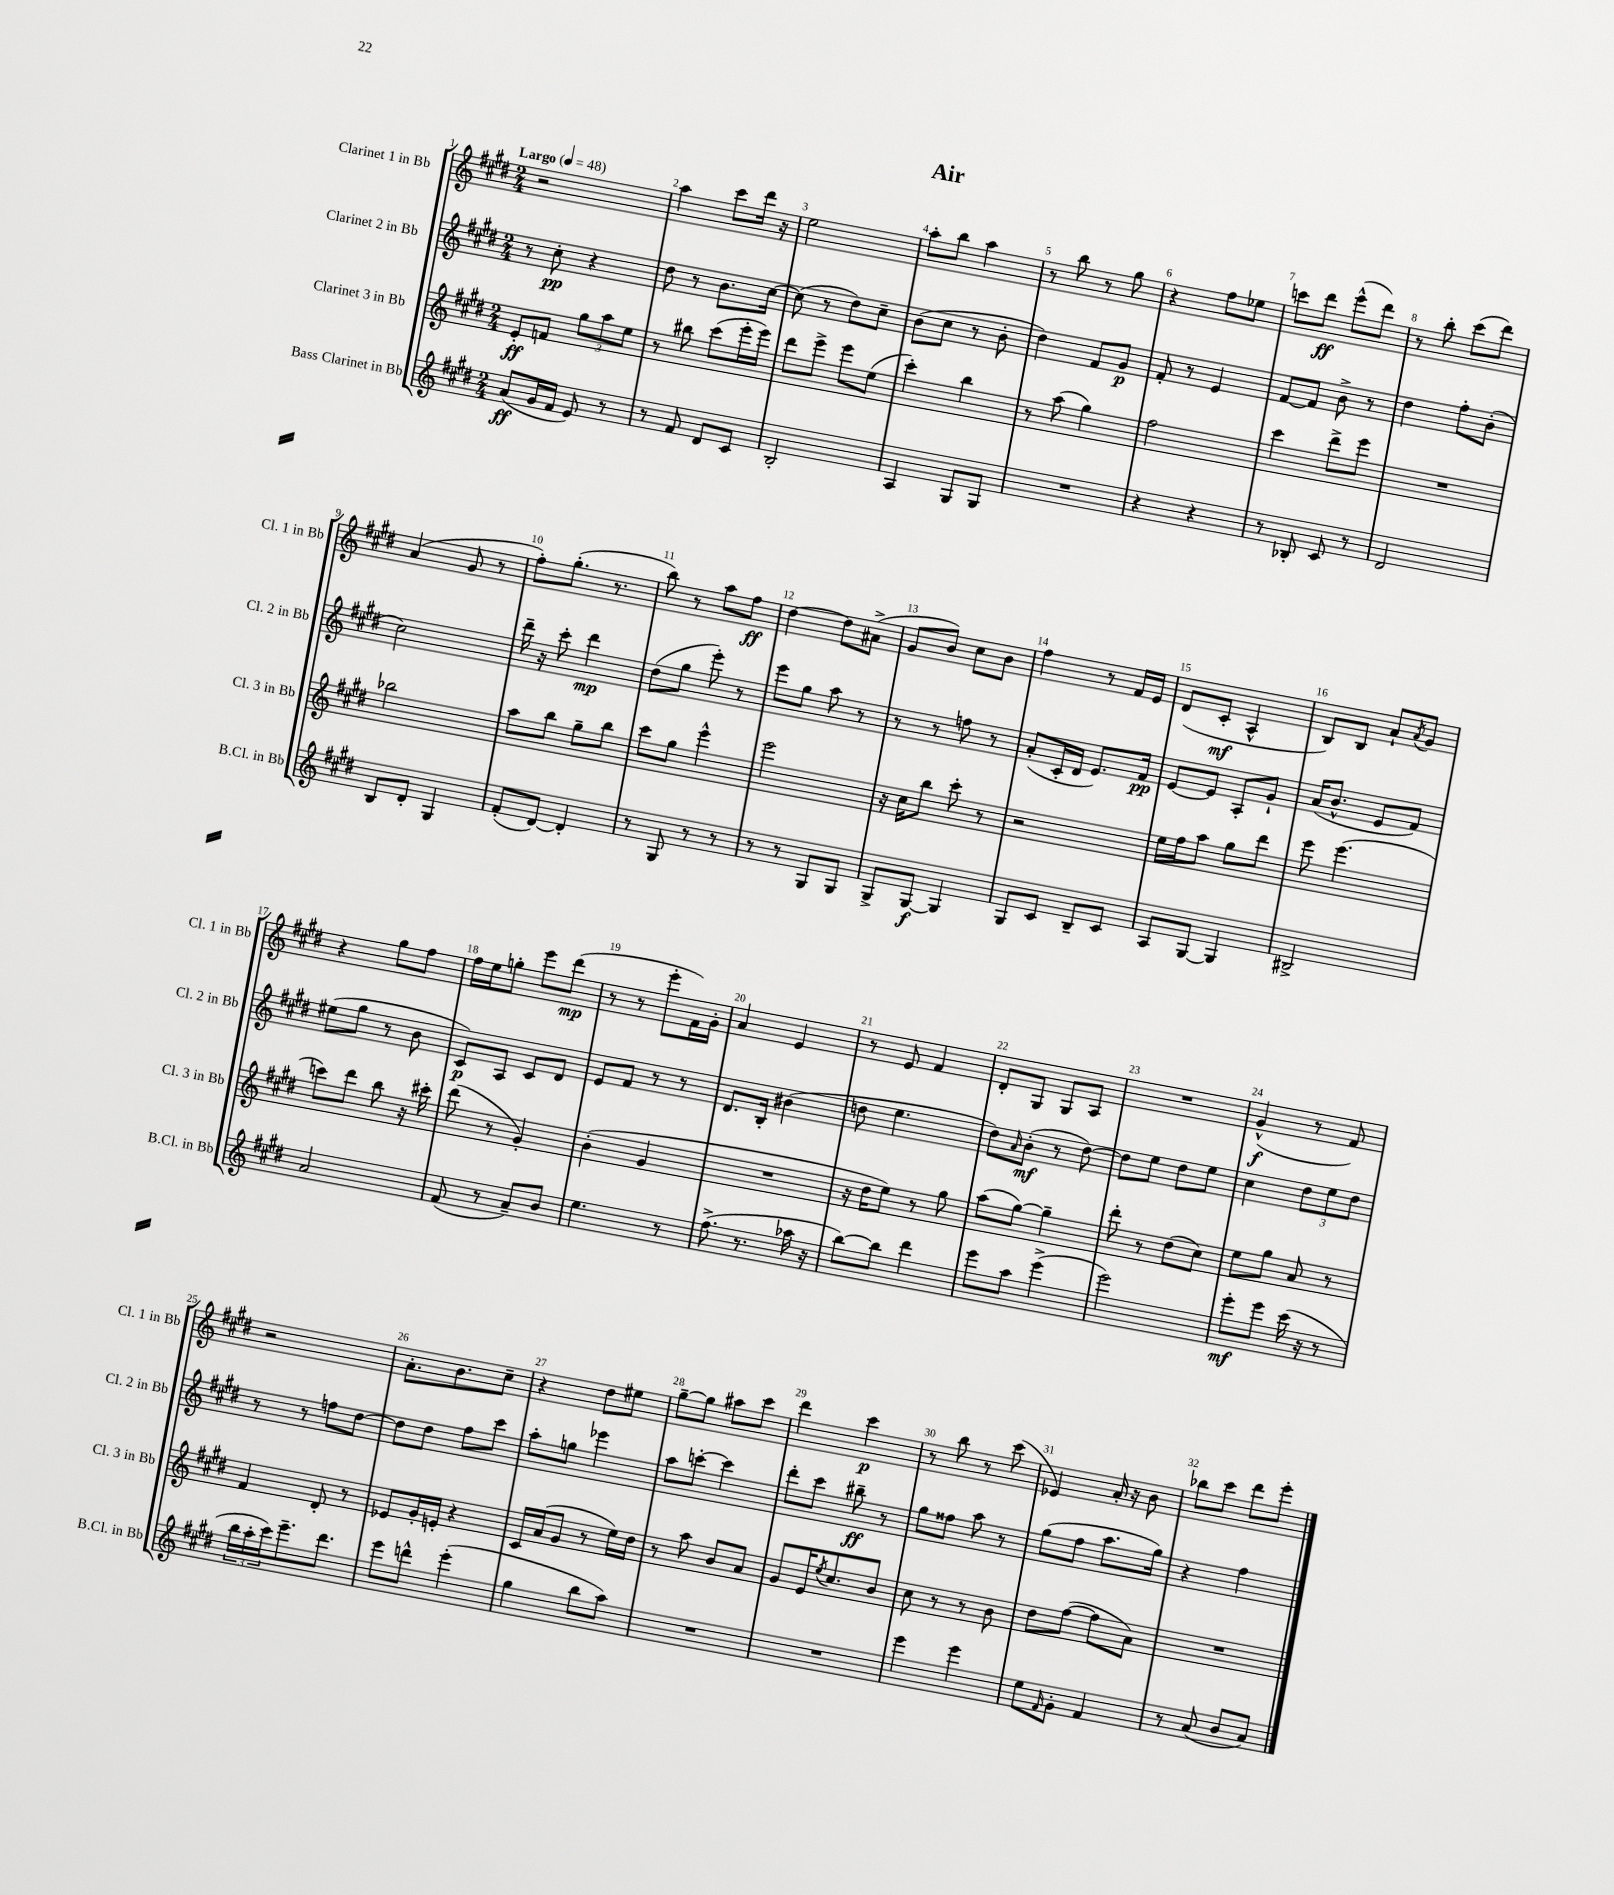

**kern	**dynam	**kern	**dynam	**kern	**dynam	**kern	**dynam
*part4	*part4	*part3	*part3	*part2	*part2	*part1	*part1
*staff4	*staff4	*staff3	*staff3	*staff2	*staff2	*staff1	*staff1
*I"Bass Clarinet in Bb	*	*I"Clarinet 3 in Bb	*	*I"Clarinet 2 in Bb	*	*I"Clarinet 1 in Bb	*
*I'B.Cl. in Bb	*	*I'Cl. 3 in Bb	*	*I'Cl. 2 in Bb	*	*I'Cl. 1 in Bb	*
*clefG2	*	*clefG2	*	*clefG2	*	*clefG2	*
*k[f#c#g#d#]	*	*k[f#c#g#d#]	*	*k[f#c#g#d#]	*	*k[f#c#g#d#]	*
*M2/4	*	*M2/4	*	*M2/4	*	*M2/4	*
*MM48	*	*MM48	*	*MM48	*	*MM48	*
=1	=1	=1	=1	=1	=1	=1	=1
!	!	!	!	!	!	!LO:TX:a:B:t=Largo	!
(8a/L	ff	8e'/L	ff	8r	.	2r	.
16g#/L	.	8fn/J	.	8cc#'\	pp	.	.
16f#/JJ	.	.	.	.	.	.	.
8e/)	.	12gg#\L	.	4r	.	.	.
.	.	12aa\	.	.	.	.	.
8r	.	.	.	.	.	.	.
.	.	12ee\J	.	.	.	.	.
=2	=2	=2	=2	=2	=2	=2	=2
8r	.	8r	.	8dd#\	.	4aa\	.
8f#/	.	8bb#X\	.	8r	.	.	.
8d#/L	.	(8ccc#\L	.	8.b\L	.	8ccc#\L	.
8c#/J	.	16eee'\L	.	.	.	16ddd#\Jk	.
.	.	16eee\JJ)	.	[16cc#\Jk	.	16r	.
=3	=3	=3	=3	=3	=3	=3	=3
2B'/	.	8ddd#\L	.	(8cc#\]	.	2ee\	.
.	.	8eee^\J	.	8r	.	.	.
.	.	8eee\L	.	8dd#\L)	.	.	.
.	.	(8ee\J	.	8cc#~\J	.	.	.
=4	=4	=4	=4	=4	=4	=4	=4
4A/	.	4ccc#'\)	.	(8b\L	.	8aa'\L	.
.	.	.	.	8cc#\J	.	8bb\J	.
8G#/L	.	4bb\	.	8r	.	4aa\	.
8G#/J	.	.	.	8b'\	.	.	.
=5	=5	=5	=5	=5	=5	=5	=5
2r	.	8r	.	4dd#\)	.	8r	.
.	.	(8aa\	.	.	.	8bb\	.
.	.	4gg#\)	.	8f#/L	.	8r	.
.	.	.	.	8g#/J	p	8gg#\	.
=6	=6	=6	=6	=6	=6	=6	=6
4r	.	2ff#\	.	8f#'/	.	4r	.
.	.	.	.	8r	.	.	.
4r	.	.	.	4e/	.	8ff#\L	.
.	.	.	.	.	.	8ee-X\J	.
=7	=7	=7	=7	=7	=7	=7	=7
8r	.	4ccc#\	.	[8f#/L	.	8cccn\L	.
8B-X'/	.	.	.	8f#/J]	.	8ddd#\J	ff
8c#/	.	8ddd#^\L	.	8b^\	.	(8eee^^\L	.
8r	.	8eee\J	.	8r	.	8ddd#\J)	.
=8	=8	=8	=8	=8	=8	=8	=8
2d#/	.	2r	.	4dd#\	.	8r	.
.	.	.	.	.	.	8bb'\	.
.	.	.	.	8ff#'\L	.	(8ccc#\L	.
.	.	.	.	(8b'\J	.	8ddd#\J)	.
!!LO:LB:g=z
=9	=9	=9	=9	=9	=9	=9	=9
8B/L	.	2bb-X\	.	2cc#\)	.	(4a/	.
8d#'/J	.	.	.	.	.	.	.
4G#/	.	.	.	.	.	8g#/	.
.	.	.	.	.	.	8r	.
=10	=10	=10	=10	=10	=10	=10	=10
(8f#'/L	.	8aa\L	.	16ddd#~\	.	8ff#'\L)	.
.	.	.	.	16r	.	.	.
[8d#/J)	.	8bb\J	.	8ccc#'\	.	(8.gg#'\J	.
4d#'/]	.	8gg#~\L	.	4ddd#\	mp	.	.
.	.	.	.	.	.	8.r	.
.	.	8bb\J	.	.	.	.	.
=11	=11	=11	=11	=11	=11	=11	=11
8r	.	8ccc#\L	.	(8dd#\L	.	8bb\)	.
8G#/	.	8gg#\J	.	8gg#\J	.	8r	.
8r	.	4eee^^\	.	8eee'\)	.	8aa\L	.
8r	.	.	.	8r	.	8ff#\J	ff
=12	=12	=12	=12	=12	=12	=12	=12
8r	.	2eee\	.	8eee\L	.	[4dd#\	.
8r	.	.	.	8gg#\J	.	.	.
8G#/L	.	.	.	8aa\	.	8dd#\L]	.
8G#/J	.	.	.	8r	.	(8a#X^\J	.
=13	=13	=13	=13	=13	=13	=13	=13
8G#^/L	.	16r	.	8r	.	8g#/L	.
.	.	16cc#\KL	.	.	.	.	.
[8G#/J	f	8bb\J	.	8r	.	8b/J)	.
4G#/]	.	8ccc#'\	.	8ffn\	.	8cc#\L	.
.	.	8r	.	8r	.	8b\J	.
=14	=14	=14	=14	=14	=14	=14	=14
8G#/L	.	2r	.	(8a'/L	.	4ff#\	.
8c#/J	.	.	.	16c#'/L	.	.	.
.	.	.	.	16d#/JJ	.	.	.
8B~/L	.	.	.	8.e/L)	.	8r	.
8c#/J	.	.	.	.	.	16f#/LL	.
.	.	.	.	16f#/Jk	pp	16e/JJ	.
=15	=15	=15	=15	=15	=15	=15	=15
8A/L	.	16ee\LL	.	[8e/L	.	(8d#/L	.
.	.	16ff#\J	.	.	.	.	.
[8G#/J	.	8aa\J	.	8e/J]	.	8c#'/J	mf
4G#/]	.	8gg#\L	.	8A'/L	.	4A^^/	.
.	.	8ddd#\J	.	8g#`/J	.	.	.
=16	=16	=16	=16	=16	=16	=16	=16
2B#X^/	.	8eee\	.	(16a/KL	.	8B/L)	.
.	.	.	.	8.b^^/J	.	.	.
.	.	(4.eee\	.	.	.	8B/J	.
.	.	.	.	8e/L	.	8a`/L	.
.	.	.	.	.	.	8qa/	.
.	.	.	.	8f#/J)	.	8g#/J	.
!!LO:LB:g=z
=17	=17	=17	=17	=17	=17	=17	=17
2a/	.	8cccn\L)	.	(8ee#X\L	.	4r	.
.	.	8ddd#\J	.	8gg#\J	.	.	.
.	.	8bb\	.	8r	.	8gg#\L	.
.	.	16r	.	8b\	.	8ff#\J	.
.	.	16ccc#X'\	.	.	.	.	.
=18	=18	=18	=18	=18	=18	=18	=18
(8f#/	.	(8ddd#\	.	8c#/L)	p	16ff#\LL	.
.	.	.	.	.	.	16ee\J	.
8r	.	8r	.	8A/J	.	8ggn'\J	.
8a~/L)	.	4g#'/)	.	8c#/L	.	8eee\L	.
8b/J	.	.	.	8d#/J	.	(8ddd#\J	mp
=19	=19	=19	=19	=19	=19	=19	=19
4.ee\	.	(4b'\	.	8e/L	.	8r	.
.	.	.	.	8f#/J	.	8r	.
.	.	4g#/	.	8r	.	8eee'\L	.
8r	.	.	.	8r	.	16f#\L)	.
.	.	.	.	.	.	16g#'\JJ	.
=20	=20	=20	=20	=20	=20	=20	=20
(8.ff#^\	.	2r	.	8.d#/L	.	4a/	.
8.r	.	.	.	16B'/Jk	.	.	.
.	.	.	.	(4b#X\	.	4e/	.
16aa-X\	.	.	.	.	.	.	.
16r	.	.	.	.	.	.	.
=21	=21	=21	=21	=21	=21	=21	=21
[8bb\L)	.	16r	.	8ddn\	.	8r	.
.	.	16dd#\KL	.	.	.	.	.
8bb\J]	.	8ee\J)	.	4.ee\	.	8e/	.
4ddd#\	.	8r	.	.	.	4f#/	.
.	.	8gg#\	.	.	.	.	.
=22	=22	=22	=22	=22	=22	=22	=22
8eee\L	.	(8aa\L	.	8dd#\L)	.	8d#'/L	.
.	.	.	.	16qqa/	.	.	.
8aa\J	.	[8gg#\J)	.	(8b'\J	mf	8G#/J	.
(4eee^\	.	4gg#~\]	.	8r	.	8G#/L	.
.	.	.	.	[8dd#\)	.	8A/J	.
=23	=23	=23	=23	=23	=23	=23	=23
2eee\)	.	8ddd#'\	.	8dd#\L]	.	2r	.
.	.	8r	.	8ee\J	.	.	.
.	.	(8dd#\L	.	8dd#\L	.	.	.
.	.	8cc#\J)	.	8ee\J	.	.	.
=24	=24	=24	=24	=24	=24	=24	=24
8eee'\L	mf	8ee\L	.	4cc#\	.	(4g#^^/	f
8eee\J	.	8gg#\J	.	.	.	.	.
(16ccc#\	.	8a/	.	12dd#\L	.	8r	.
16r	.	.	.	.	.	.	.
.	.	.	.	12ee\	.	.	.
8r	.	8r	.	.	.	8f#/)	.
.	.	.	.	12dd#\J	.	.	.
!!LO:LB:g=z
=25	=25	=25	=25	=25	=25	=25	=25
24bb\LL	.	4f#/	.	8r	.	2r	.
24aa'\	.	.	.	.	.	.	.
24ccc#\J)	.	.	.	.	.	.	.
8.eee~\	.	.	.	8r	.	.	.
.	.	8d#'/	.	8ffn\L	.	.	.
8.ddd#\J	.	.	.	.	.	.	.
.	.	8r	.	[8dd#\J	.	.	.
=26	=26	=26	=26	=26	=26	=26	=26
8eee\L	.	8e-X/L	.	8dd#\L]	.	8.a'\L	.
8dddn^^\J	.	16g#'/L	.	8dd#\J	.	.	.
.	.	16en'/JJ	.	.	.	8.b\	.
(4eee'\	.	4r	.	8ff#\L	.	.	.
.	.	.	.	8ccc#\J	.	8cc#~\J	.
=27	=27	=27	=27	=27	=27	=27	=27
4gg#\	.	16c#/LL	.	8aa'\L	.	4r	.
.	.	(16a/J	.	.	.	.	.
.	.	8g#/J	.	8ggn\J	.	.	.
8bb\L	.	8r	.	4eee-X\	.	8dd#\L	.
8aa\J)	.	16ee\LL)	.	.	.	8ee#X\J	.
.	.	16dd#\JJ	.	.	.	.	.
=28	=28	=28	=28	=28	=28	=28	=28
2r	.	8r	.	8aa\L	.	[8gg#~\L	.
.	.	8aa\	.	[8cccn'\J	.	8gg#\J]	.
.	.	8b/L	.	4ccc\]	.	8aa#X\L	.
.	.	8a/J	.	.	.	8ccc#\J	.
=29	=29	=29	=29	=29	=29	=29	=29
2r	.	8g#/L	.	8ddd#'\L	.	4ddd#\	.
.	.	16e/K	.	8ccc#\J	.	.	.
.	.	8qee/	.	.	.	.	.
.	.	8.cc#/	.	.	.	.	.
.	.	.	.	8bb#X~\	ff	4ccc#\	p
.	.	8b/J	.	8r	.	.	.
=30	=30	=30	=30	=30	=30	=30	=30
4eee\	.	8cc#\	.	8gg#\L	.	8r	.
.	.	8r	.	8ff##X\J	.	8bb\	.
4eee\	.	8r	.	8aa\	.	8r	.
.	.	8b\	.	8r	.	(8ccc#\	.
=31	=31	=31	=31	=31	=31	=31	=31
8ee\L	.	8dd#\L	.	(8gg#\L	.	4e-X/)	.
16qqf#/	.	.	.	.	.	.	.
8g#'\J	.	([8ff#\J	.	8ff#\J	.	.	.
4f#/	.	8ff#\L]	.	8.aa\L	.	16a'/	.
.	.	.	.	.	.	16r	.
.	.	8a\J)	.	.	.	8b\	.
.	.	.	.	16gg#\Jk)	.	.	.
=32	=32	=32	=32	=32	=32	=32	=32
8r	.	2r	.	4r	.	8bb-X\L	.
(8a/	.	.	.	.	.	8ccc#\J	.
8b/L	.	.	.	4ff#\	.	8ddd#\L	.
8a/J)	.	.	.	.	.	8eee'\J	.
==	==	==	==	==	==	==	==
*-	*-	*-	*-	*-	*-	*-	*-
